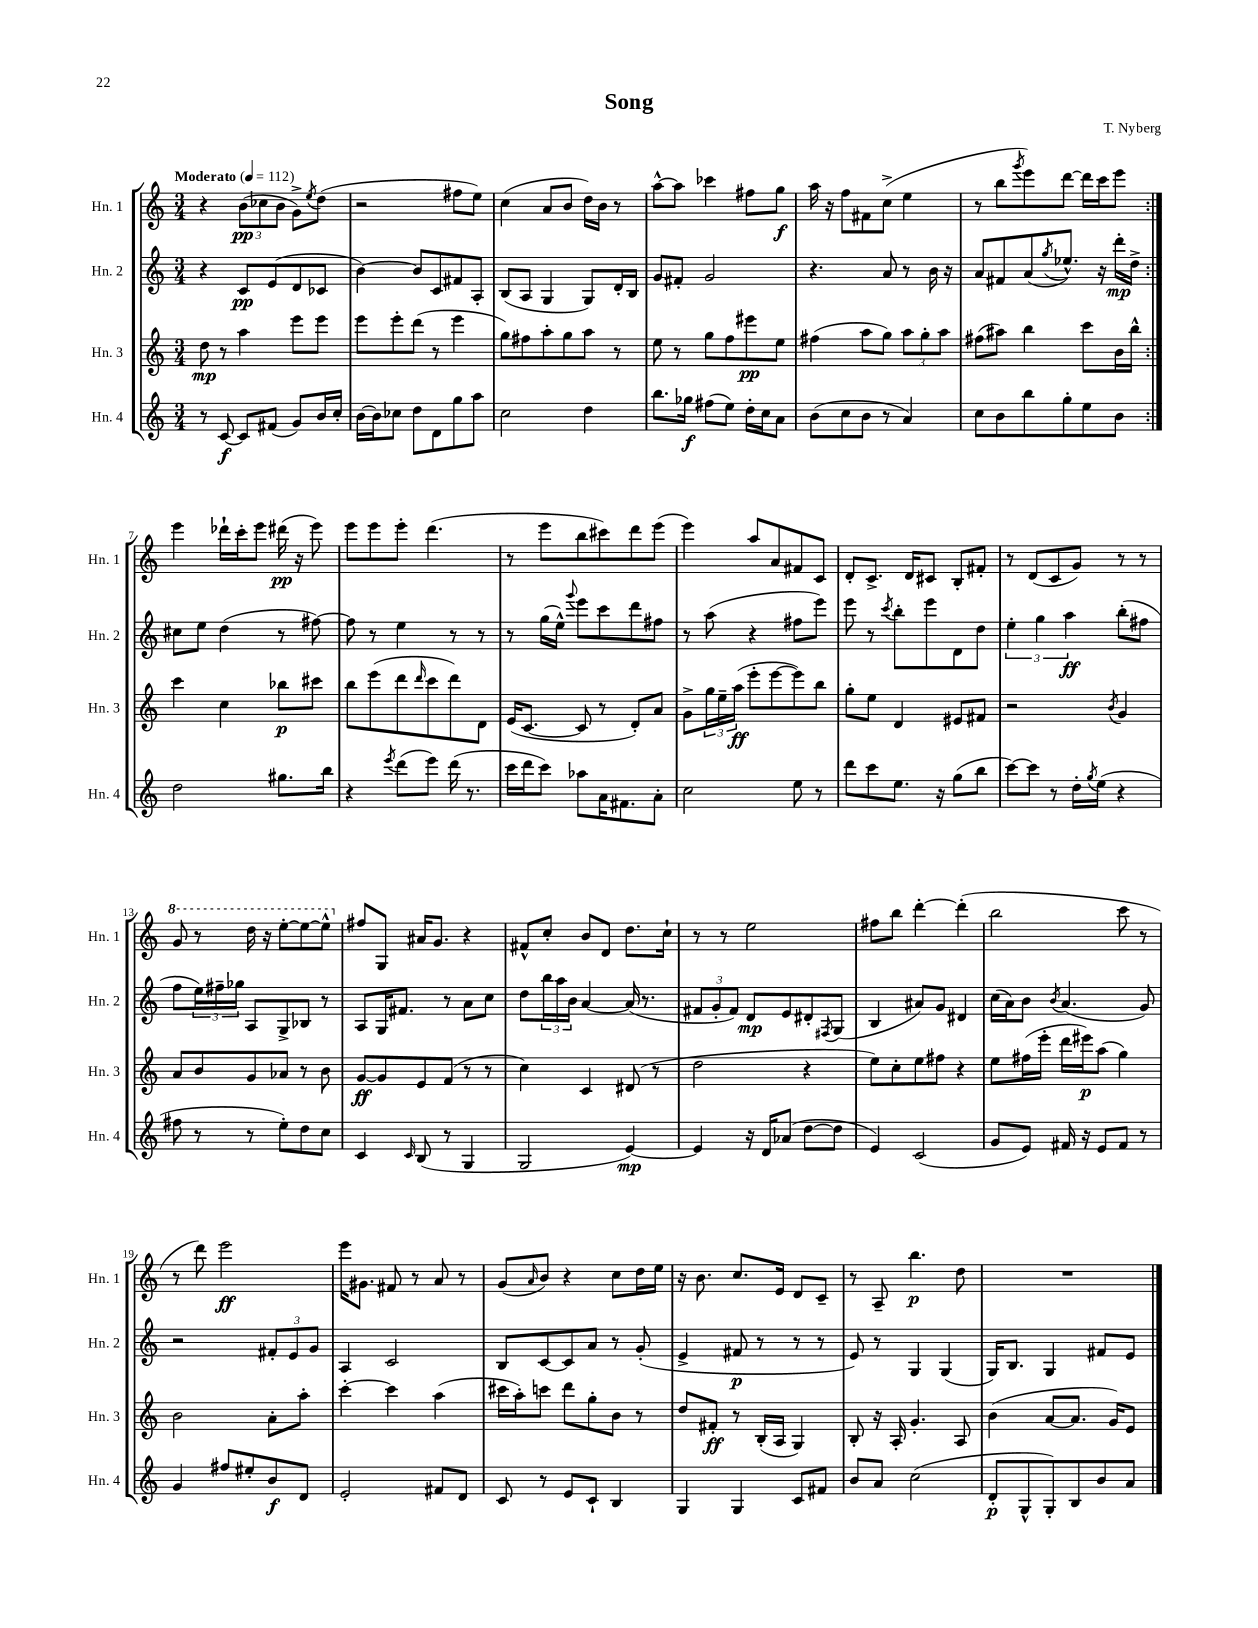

**kern	**dynam	**kern	**dynam	**kern	**dynam	**kern	**dynam
*part4	*part4	*part3	*part3	*part2	*part2	*part1	*part1
*staff4	*staff4	*staff3	*staff3	*staff2	*staff2	*staff1	*staff1
*I"Hn. 4	*	*I"Hn. 3	*	*I"Hn. 2	*	*I"Hn. 1	*
*I'Hn. 4	*	*I'Hn. 3	*	*I'Hn. 2	*	*I'Hn. 1	*
*clefG2	*	*clefG2	*	*clefG2	*	*clefG2	*
*k[]	*	*k[]	*	*k[]	*	*k[]	*
*M3/4	*	*M3/4	*	*M3/4	*	*M3/4	*
*MM112	*	*MM112	*	*MM112	*	*MM112	*
=1	=1	=1	=1	=1	=1	=1	=1
!	!	!	!	!	!	!LO:TX:a:B:t=Moderato	!
8r	.	8dd\	mp	4r	.	4r	.
[8c/	f	8r	.	.	.	.	.
8c/L]	.	4aa\	.	8c/L	pp	(12b\L	pp
.	.	.	.	.	.	12cc-X\	.
(8f#X/J	.	.	.	(8e/	.	.	.
.	.	.	.	.	.	12b\J	.
8g/L)	.	8eee\L	.	8d/	.	8g^\L)	.
.	.	.	.	.	.	8qee/	.
16b/L	.	8eee\J	.	8c-X/J	.	(8dd\J	.
16cc'/JJ	.	.	.	.	.	.	.
=2	=2	=2	=2	=2	=2	=2	=2
[16b\LL	.	8eee\L	.	[4b\)	.	2r	.
16b\J]	.	.	.	.	.	.	.
8cc-X\J	.	8eee'\	.	.	.	.	.
8dd\L	.	(8ddd\J	.	8b/L]	.	.	.
8d\	.	8r	.	8c/	.	.	.
8gg\	.	4eee\	.	8f#X/	.	8ff#X\L	.
8aa\J	.	.	.	8A'/J	.	8ee\J)	.
=3	=3	=3	=3	=3	=3	=3	=3
2cc\	.	8gg\L)	.	(8B/L	.	(4cc\	.
.	.	8ff#X\	.	8A/J	.	.	.
.	.	8aa'\	.	4G/	.	8a/L	.
.	.	8gg\	.	.	.	8b/J	.
4dd\	.	8aa\J	.	8G/L)	.	16dd\LL)	.
.	.	.	.	.	.	16b\JJ	.
.	.	8r	.	16d'/L	.	8r	.
.	.	.	.	16B/JJ	.	.	.
=4	=4	=4	=4	=4	=4	=4	=4
8.bb\L	.	8ee\	.	8g/L	.	[8aa^^\L	.
.	.	8r	.	8f#X'/J	.	8aa\J]	.
16gg-X\Jk	f	.	.	.	.	.	.
(8ff#X\L	.	8gg\L	.	2g/	.	4ccc-X\	.
8ee\J)	.	8ff\	.	.	.	.	.
16dd'\LL	.	8eee#X\	pp	.	.	8ff#X\L	.
16cc\J	.	.	.	.	.	.	.
8a\J	.	8ee\J	.	.	.	8gg\J	f
=5	=5	=5	=5	=5	=5	=5	=5
(8b\L	.	(4ff#X\	.	4.r	.	16aa\	.
.	.	.	.	.	.	16r	.
8cc\	.	.	.	.	.	8ff\L	.
8b\J	.	8aa\L	.	.	.	8f#X\	.
8r	.	8gg\J)	.	8a/	.	(8cc^\J	.
4a/)	.	12aa\L	.	8r	.	4ee\	.
.	.	12gg'\	.	.	.	.	.
.	.	.	.	16b\	.	.	.
.	.	12aa\J	.	.	.	.	.
.	.	.	.	16r	.	.	.
=6	=6	=6	=6	=6	=6	=6	=6
8cc\L	.	(8ff#X\L	.	8a/L	.	8r	.
8b\	.	8aa#X\J)	.	8f#X/	.	8bb\L	.
.	.	.	.	.	.	8qggg/	.
8bb\	.	4bb\	.	(8a/	.	8eee\)	.
.	.	.	.	8qgg/	.	.	.
8gg'\	.	.	.	8.ee-X^^/J)	.	[8ddd\J	.
8ee\	.	8ccc\L	.	.	.	16ddd\LL]	.
.	.	.	.	16r	.	16ccc\J	.
8b\J	.	16b\L	.	16ddd'\LL	mp	8eee\J	.
.	.	16bb^^\JJ	.	16dd^\JJ	.	.	.
!!LO:LB:g=z
=7:|!	=7:|!	=7:|!	=7:|!	=7:|!	=7:|!	=7:|!	=7:|!
2dd\	.	4ccc\	.	8cc#X\L	.	4eee\	.
.	.	.	.	8ee\J	.	.	.
.	.	4cc\	.	(4dd\	.	16ddd-X`\LL	.
.	.	.	.	.	.	16ccc'\J	.
.	.	.	.	.	.	8eee\J	.
8.gg#X\L	.	8bb-X\L	p	8r	.	(16ddd#X\	pp
.	.	.	.	.	.	16r	.
.	.	8ccc#X\J	.	[8ff#X\)	.	8eee\)	.
16bb\Jk	.	.	.	.	.	.	.
=8	=8	=8	=8	=8	=8	=8	=8
4r	.	8bb\L	.	8ff#\]	.	8eee\L	.
.	.	(8eee\	.	8r	.	8eee\	.
8qeee/	.	.	.	.	.	.	.
(8ddd\L	.	8ddd\	.	4ee\	.	8eee'\J	.
.	.	16qqddd/	.	.	.	.	.
8eee\J)	.	8ccc\	.	.	.	(4.ddd\	.
(16ddd\	.	8ddd\)	.	8r	.	.	.
8.r	.	.	.	.	.	.	.
.	.	8d\J	.	8r	.	.	.
=9	=9	=9	=9	=9	=9	=9	=9
16ccc\LL	.	(16e/KL	.	8r	.	8r	.
16ddd\J	.	[8.c/J	.	.	.	.	.
8ccc\J)	.	.	.	(16gg\LL	.	8eee\L	.
.	.	.	.	16ee^^\JJ)	.	.	.
.	.	.	.	8qqggg/	.	.	.
8aa-X\L	.	8c/]	.	8eee\L	.	8bb\	.
16a\K	.	8r	.	8ccc\	.	8ccc#X\)	.
8.f#X\	.	.	.	.	.	.	.
.	.	8d'/L)	.	8ddd\	.	8ddd\	.
8a'\J	.	8a/J	.	8ff#X\J	.	(8eee\J	.
=10	=10	=10	=10	=10	=10	=10	=10
2cc\	.	8g^\L	.	8r	.	4eee\)	.
.	.	24gg\L	.	(8aa\	.	.	.
.	.	24ee~\	.	.	.	.	.
.	.	(24aa\JJ	ff	.	.	.	.
.	.	8eee'\L	.	4r	.	8aa/L	.
.	.	[8eee\	.	.	.	8a/	.
8ee\	.	8eee\])	.	8ff#X\L	.	8f#X/	.
8r	.	8bb\J	.	8eee\J)	.	8c/J	.
=11	=11	=11	=11	=11	=11	=11	=11
8ddd\L	.	8gg'\L	.	8eee\	.	8d'/L	.
8ccc\	.	8ee\J	.	8r	.	8.c^/J	.
.	.	.	.	8qccc/	.	.	.
8.ee\J	.	4d/	.	8bb'\L	.	.	.
.	.	.	.	.	.	16d/KL	.
.	.	.	.	8eee\	.	8c#X/J	.
16r	.	.	.	.	.	.	.
(8gg\L	.	8e#X/L	.	8d\	.	8B'/L	.
8bb\J	.	8f#X/J	.	8dd\J	.	8f#X'/J	.
=12	=12	=12	=12	=12	=12	=12	=12
[8ccc\L)	.	2r	.	6ee'\	.	8r	.
8ccc\J]	.	.	.	.	.	(8d/L	.
.	.	.	.	6gg\	.	.	.
8r	.	.	.	.	.	8c/	.
.	.	.	.	6aa\	ff	.	.
16dd'\LL	.	.	.	.	.	8g/J)	.
8qgg/	.	.	.	.	.	.	.
(16ee\JJ	.	.	.	.	.	.	.
.	.	8qb/	.	.	.	.	.
4r	.	4g/	.	(8bb'\L	.	8r	.
.	.	.	.	8ff#X\J	.	8r	.
!!LO:LB:g=z
=13	=13	=13	=13	=13	=13	=13	=13
*	*	*	*	*	*	*8va	*
8ff#X\	.	8a/L	.	8ff\L	.	8gg/	.
8r	.	8b/	.	24ee\L)	.	8r	.
.	.	.	.	24ff#X~\	.	.	.
.	.	.	.	24gg-X\JJ	.	.	.
8r	.	8g/	.	8A/L	.	16ddd\	.
.	.	.	.	.	.	16r	.
8ee'\L)	.	8a-X/J	.	8G^/	.	[8eee'\L	.
8dd\	.	8r	.	8B-X/J	.	8eee\_	.
8cc\J	.	8b\	.	8r	.	8eee^^\J]	.
=14	=14	=14	=14	=14	=14	=14	=14
*	*	*	*	*	*	*X8va	*
4c/	.	[8g/L	ff	8A/L	.	8ff#X/L	.
.	.	8g/]	.	16G/K	.	8G/J	.
.	.	.	.	8.f#X/J	.	.	.
16qqc/	.	.	.	.	.	.	.
(8B/	.	8e/	.	.	.	16a#X/KL	.
.	.	.	.	.	.	8.g/J	.
8r	.	(8f/J	.	8r	.	.	.
4G/	.	8r	.	8a\L	.	4r	.
.	.	8r	.	8cc\J	.	.	.
=15	=15	=15	=15	=15	=15	=15	=15
2G/	.	4cc\)	.	8dd\L	.	8f#X^^/L	.
.	.	.	.	24bb\L	.	8cc'/J	.
.	.	.	.	24aa\	.	.	.
.	.	.	.	24b\JJ	.	.	.
.	.	4c/	.	[4a/	.	8b/L	.
.	.	.	.	.	.	8d/J	.
[4e/)	mp	(8d#X/	.	(16a/]	.	8.dd\L	.
.	.	.	.	8.r	.	.	.
.	.	8r	.	.	.	.	.
.	.	.	.	.	.	16cc`\Jk	.
=16	=16	=16	=16	=16	=16	=16	=16
4e/]	.	2dd\	.	12f#X/L	.	8r	.
.	.	.	.	12g'/	.	.	.
.	.	.	.	.	.	8r	.
.	.	.	.	12f#/J)	.	.	.
16r	.	.	.	8d/L	mp	2ee\	.
16d/KL	.	.	.	.	.	.	.
(8a-X/J	.	.	.	8e/	.	.	.
[8dd\L	.	4r	.	8d#X'/	.	.	.
.	.	.	.	8qF#X/	.	.	.
8dd\J]	.	.	.	(8G/J	.	.	.
=17	=17	=17	=17	=17	=17	=17	=17
4e/)	.	8ee\L)	.	4B/	.	8ff#X\L	.
.	.	8cc'\	.	.	.	8bb\J	.
(2c/	.	8ee\	.	8a#X/L)	.	[4ddd'\	.
.	.	8ff#X\J	.	8g/J	.	.	.
.	.	4r	.	4d#X/	.	(4ddd'\]	.
=18	=18	=18	=18	=18	=18	=18	=18
8g/L	.	8ee\L	.	(16cc\LL	.	2bb\	.
.	.	.	.	16a\J)	.	.	.
8e/J)	.	(16ff#X\L	.	8b\J	.	.	.
.	.	16eee'\JJ	.	.	.	.	.
.	.	.	.	8qb/	.	.	.
16f#X/	.	16ddd\LL	.	(4.a/	.	.	.
16r	.	16eee#X\J)	p	.	.	.	.
8e/L	.	(8aa\J	.	.	.	.	.
8f#/J	.	4gg\)	.	.	.	8ccc\	.
8r	.	.	.	8g/)	.	8r	.
!!LO:LB:g=z
=19	=19	=19	=19	=19	=19	=19	=19
4g/	.	2b\	.	2r	.	8r	.
.	.	.	.	.	.	8ddd\)	.
8ff#X/L	.	.	.	.	.	2eee\	ff
8ee#X'/	.	.	.	.	.	.	.
8b/	f	8a'\L	.	12f#X'/L	.	.	.
.	.	.	.	12e/	.	.	.
8d/J	.	8aa'\J	.	.	.	.	.
.	.	.	.	12g/J	.	.	.
=20	=20	=20	=20	=20	=20	=20	=20
2e'/	.	[4ccc'\	.	4A/	.	16eee\KL	.
.	.	.	.	.	.	8.g#X\J	.
.	.	4ccc\]	.	2c/	.	8f#X/	.
.	.	.	.	.	.	8r	.
8f#X/L	.	(4aa\	.	.	.	8a/	.
8d/J	.	.	.	.	.	8r	.
=21	=21	=21	=21	=21	=21	=21	=21
8c/	.	16ccc#X\LL	.	8B/L	.	(8g/L	.
.	.	16aa'\J)	.	.	.	.	.
.	.	.	.	.	.	16qqa/	.
8r	.	8cccn\J	.	[8c/	.	8b/J)	.
8e/L	.	8ddd\L	.	8c/]	.	4r	.
8c`/J	.	8gg'\	.	8a/J	.	.	.
4B/	.	8b\J	.	8r	.	8cc\L	.
.	.	8r	.	(8g'/	.	16dd\L	.
.	.	.	.	.	.	16ee\JJ	.
=22	=22	=22	=22	=22	=22	=22	=22
4G/	.	8dd/L	.	4e^/	.	16r	.
.	.	.	.	.	.	8.b\	.
.	.	8f#X'/J	ff	.	.	.	.
4G/	.	8r	.	8f#X/	p	8.cc/L	.
.	.	(16B'/LL	.	8r	.	.	.
.	.	16A/JJ	.	.	.	16e/Jk	.
8c/L	.	4G/)	.	8r	.	8d/L	.
8f#X/J	.	.	.	8r	.	8c~/J	.
=23	=23	=23	=23	=23	=23	=23	=23
8b/L	.	8B'/	.	8e/)	.	8r	.
8a/J	.	16r	.	8r	.	8A~/	.
.	.	16A'/	.	.	.	.	.
(2cc\	.	4.g'/	.	4G/	.	4.bb\	p
.	.	.	.	(4G/	.	.	.
.	.	8A/	.	.	.	8dd\	.
=24	=24	=24	=24	=24	=24	=24	=24
8d'/L	p	(4b\	.	16G/KL)	.	2.r	.
.	.	.	.	8.B/J	.	.	.
8G^^/	.	.	.	.	.	.	.
8G'/)	.	[8a/L	.	4G/	.	.	.
8B/	.	8.a/J]	.	.	.	.	.
8b/	.	.	.	8f#X/L	.	.	.
.	.	16g/KL)	.	.	.	.	.
8a/J	.	8e/J	.	8e/J	.	.	.
==	==	==	==	==	==	==	==
*-	*-	*-	*-	*-	*-	*-	*-
